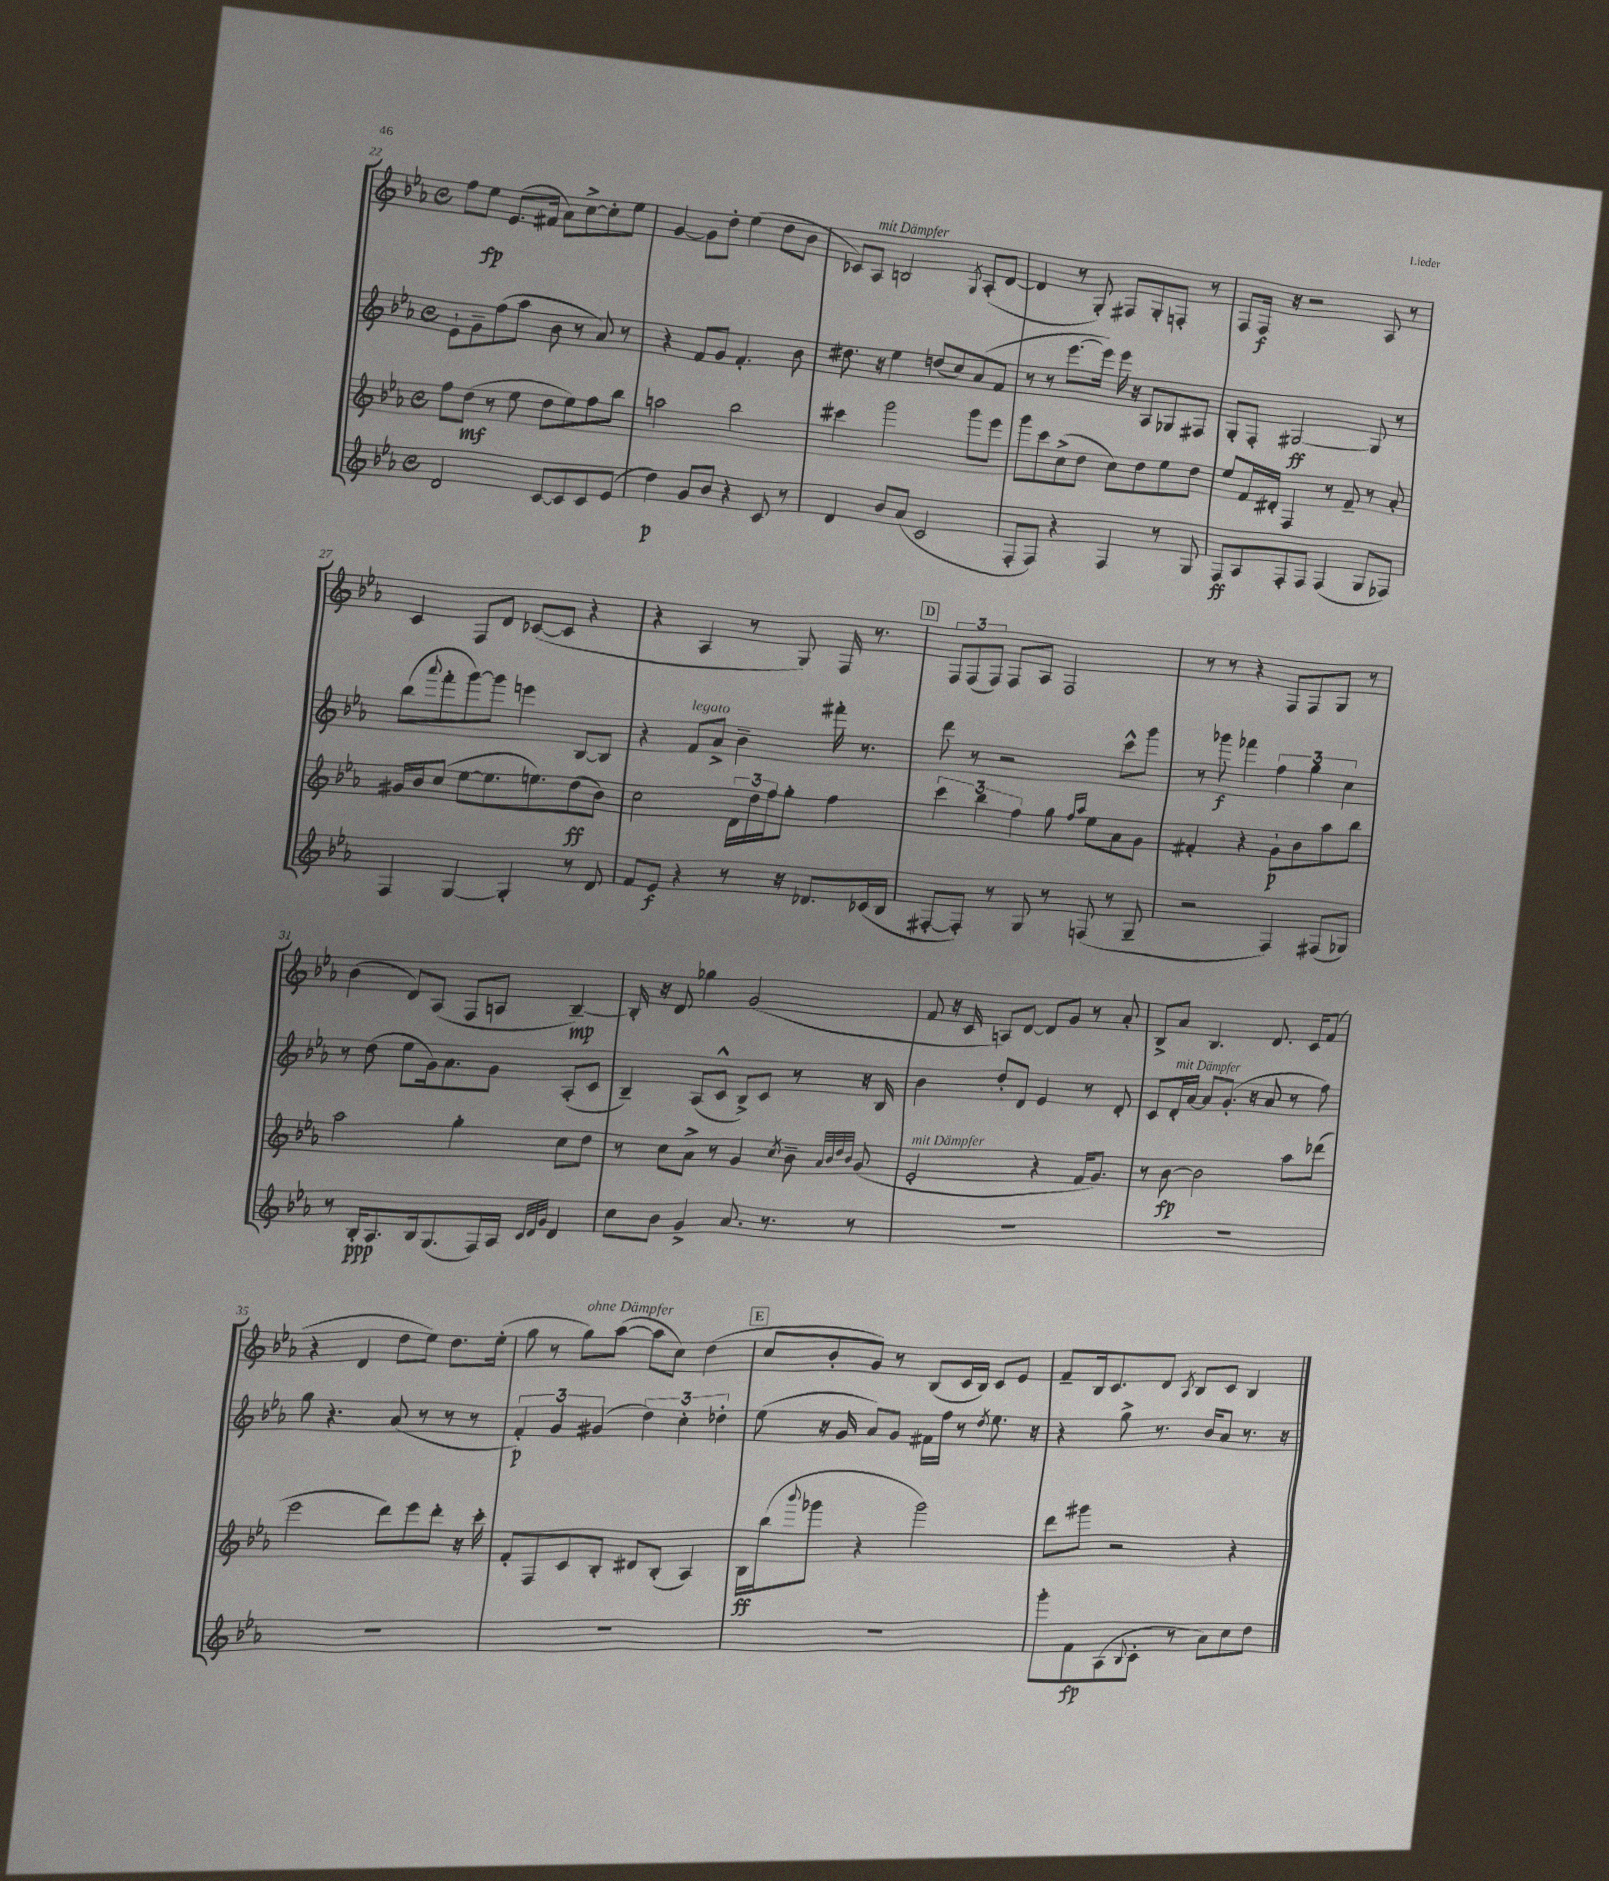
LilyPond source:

<<
\new StaffGroup <<
\new Staff = "s0" {
    \clef treble \key ees \major \defaultTimeSignature \time 4/4
    f''8 ees''8\fp ees'8.( fis'16 aes'8) c''8~-> c''8-. ees''8 |
    g'4~ g'8 d''8-. ees''4( d''8 bes'8 |
    ces'8) aes8^\markup { \italic "mit Dämpfer" } b2 \acciaccatura { g8 } aes8-.( d'8~ |
    d'4 r8 g8-.) fis8 g8-. f8-. r8 |
    f8 f16\f r16 r2 aes8 r8 |
    c'4 f8 d'8 ces'8~( ces'8 r4 |
    r4 aes4 r8 g8) f16 r8. |
    \mark \markup { \box "D" } \tuplet 3/2 { f8 f8( f8) } f8 aes8 f2 |
    r8 r8 r4 f8 f8 g8 r8 |
    bes'4( d'8) aes8( f8 a8 bes4~--\mp) |
    bes16-. r16 d'8 ges''4 g'2( |
    f'8 r16 c'16 a8) d'8~ d'8 g'8 r8 aes'8-. |
    bes8-> aes'8 bes4. d'8. c'16 f'8( |
    r4 d'4 d''8 ees''8) d''8. ees''16-.( |
    g''8 r8 g''8^\markup { \italic "ohne Dämpfer" }) aes''8~( aes''8 c''8) d''4( |
    \mark \markup { \box "E" } c''8 bes'8-. g'8) r8 bes8( c'16 bes16) c'8 ees'8 |
    f'8-- bes16 c'8. d'8 \acciaccatura { aes8 } bes8 c'8 bes4 \bar "|." |
}
\new Staff = "s1" {
    \clef treble \key ees \major \defaultTimeSignature \time 4/4
    ees'8-! g'8-- f''8( aes''8 bes'8 r8 aes'8) r8 |
    r4 f'8 g'8 f'4.-. bes'8 |
    dis''8. r16 ees''4 d''8( c''8) aes'8( f'8 |
    r8 r8 ees'''8.~ ees'''16) ees'''16 r16 aes8 ges8 fis8 |
    g8-. f8-. gis2~\ff gis8 r8 |
    bes''8( \appoggiatura { aes'''8 } f'''8-. g'''8~) g'''8 e'''4 bes8~ bes8 |
    r4 f'8^\markup { \italic "legato" } aes'8-> bes'4-- fis'''16-. r8. |
    \mark \markup { \box "D" } d'''8 r8 r2 c'''8-^ g'''8 |
    r8 ges'''8\f fes'''4 \tuplet 3/2 { f''4 g''4 c''4 } |
    r8 d''8( ees''8 g'16) aes'8. g'8 aes8-.( c'8 |
    bes4--) aes8( c'8-^ bes8->) c'8 r8 r16 bes16 |
    bes'4 d''8-. d'8 ees'4 r8 d'8-. |
    c'8 d'16-.^\markup { \italic "mit Dämpfer" } aes'16~ aes'8 g'8.-.( r16 aes'8 r8 f''8) |
    g''8 r4. aes'8( r8 r8 r8 |
    \tuplet 3/2 { f'4-.\p) g'4 gis'4( } \tuplet 3/2 { d''4) c''4-. des''4-. } |
    \mark \markup { \box "E" } ees''8( r16 g'16 aes'8) g'8 fis'16 f''16 r8 \acciaccatura { d''8 } ees''8. r16 |
    r4 g''8-> r8. bes'16 aes'8 r8. r16 \bar "|." |
}
\new Staff = "s2" {
    \clef treble \key ees \major \defaultTimeSignature \time 4/4
    f''8 d''8\mf( r8 ees''8 d''8 ees''8) f''8 bes''8 |
    a''2 bes''2 |
    cis'''4 g'''2 g'''8 ees'''8 |
    g'''8 c'''8 c''8->( d''8 c''8) d''8 ees''8 d''8 |
    ees''8 f'16 dis'16-. f4 r8 f'8-- r8 aes'8-. |
    gis'16 bes'16 c''8( ees''8~ ees''8. e''8.) d''8\ff( bes'8) |
    c''2 \tuplet 3/2 { d'16 d''16 f''16 } g''8-. f''4 |
    \mark \markup { \box "D" } \tuplet 3/2 { c'''4 bes''4 f''4 } g''8 \grace { f''16 aes''16 } ees''8 aes'8 g'8 |
    fis'4-. r4 g'8-!\p bes'8 aes''8 bes''8 |
    aes''2 g''4-. c''8 d''8 |
    r8 c''8 aes'8-> r8 g'4 \acciaccatura { c''8 } bes'8-- \grace { aes'32 bes'32 d''32 bes'32 } g'8( |
    ees'2-.^\markup { \italic "mit Dämpfer" } r4 f'16 g'8.) |
    r8 bes'8~\fp bes'2 aes''8 des'''8( |
    ees'''2 d'''8) ees'''8 d'''8-. r16 c'''16-. |
    f'8-. f8 c'8 bes8-. dis'8 bes8-.( aes4) |
    \mark \markup { \box "E" } bes16\ff bes''16( \appoggiatura { bes'''8 } ges'''8 r4 ges'''2) |
    d'''8 gis'''8 r2 r4 \bar "|." |
}
\new Staff = "s3" {
    \clef treble \key ees \major \defaultTimeSignature \time 4/4
    d'2 c'8~ c'8 c'8 ees'8( |
    d''4\p) g'8 bes'8 r4 c'8 r8 |
    d'4 bes'8 aes'8( c'2 |
    f8-. f8) r4 f4 r8 g8 |
    f8\ff aes8 f8-. f8 f4( g8 fes8) |
    f4 g4~ g4-. r8 d'8 |
    f'8 ees'8\f r4 r8 r16 des'8. ces'16( bes16 |
    \mark \markup { \box "D" } fis8~-. fis8-.) r8 g8 r8 f8( r8 g8-- |
    r2 f4) fis8( ges8) |
    r8 bes16-.\ppp aes8. bes16 g8.( f16) aes16 \grace { c'32 d'32 g'32 } d'4 |
    c''8 bes'8 g'4-> aes'8. r8. r8 |
    R1 |
    R1 |
    R1 |
    R1 |
    \mark \markup { \box "E" } R1 |
    g'''8-. f'8\fp aes8( \appoggiatura { bes8 } c'8-. r8 aes'8) c''8 d''8 \bar "|." |
}
>>
>>
\layout { \context { \Score currentBarNumber = #22 } }
